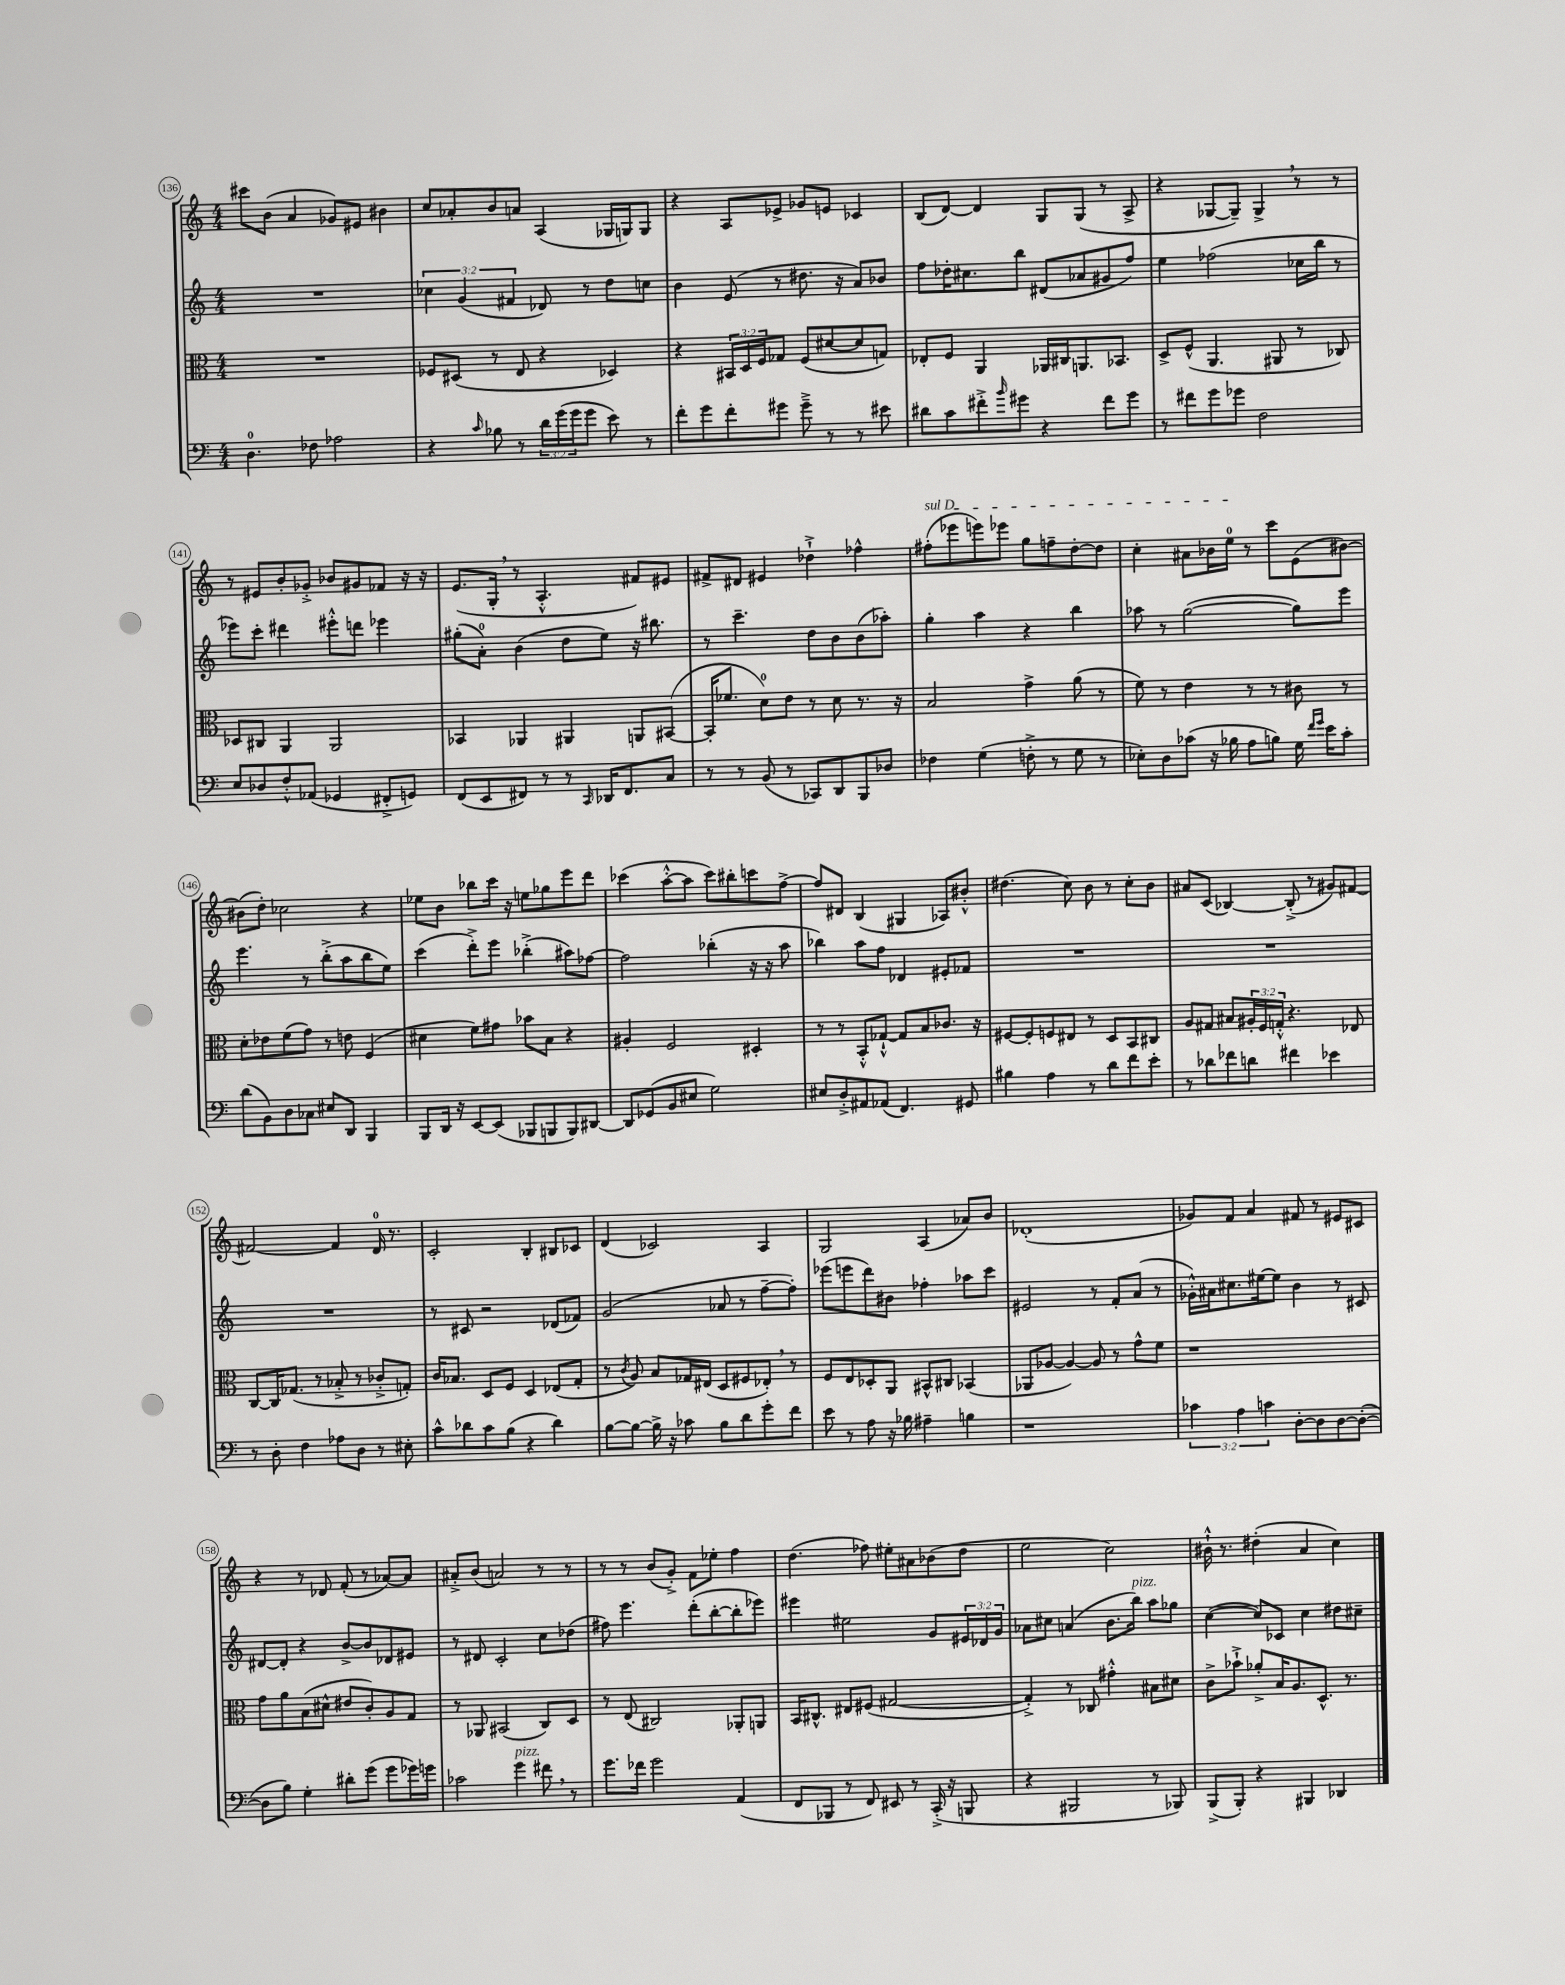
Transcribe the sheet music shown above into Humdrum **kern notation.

**kern	**kern	**kern	**kern
*part4	*part3	*part2	*part1
*staff4	*staff3	*staff2	*staff1
*clefF4	*clefC3	*clefG2	*clefG2
*k[]	*k[]	*k[]	*k[]
*M4/4	*M4/4	*M4/4	*M4/4
=136	=136	=136	=136
4.D\	1r	1r	8ccc#X\L
.	.	.	(8b\J
.	.	.	4a/
8F-X\	.	.	.
2A-X\	.	.	8g-X/L)
.	.	.	8e#X/J
.	.	.	4b#X\
=137	=137	=137	=137
4r	8F-X/L	6cc-X\	8cc/L
.	(8D#X/J	.	8a-X'/
.	.	(6g/	.
16qqc/	.	.	.
8B-X\	8r	.	8b/
.	.	6f#X/	.
8r	8E/	.	8an/J
24d\LL	4r	8d-X/)	(4A/
(24g\	.	.	.
24g\J	.	.	.
8g\J	.	8r	.
8e\)	4D-X/)	8dd\L	16G-X/LL
.	.	.	16Gn/J)
8r	.	8ccn\J	8G/J
=138	=138	=138	=138
8f'\L	4r	4b\	4r
8g\	.	.	.
8f'\	24BB#X/LL	(8e/	8A/L
.	24D/	.	.
.	24F/J	.	.
8g#X\J	8G-X/J	8r	8e-X^/J
8g#~^\	(8F/L	8.dd#X\	8g-X/L
8r	[8d#X/	.	8en/J
.	.	16r	.
8r	8d#/]	8a/L)	4c-X/
8e#X\	8Gn/J)	8b-X/J	.
=139	=139	=139	=139
8d#X\L	8E-X'/L	8ff\L	(8B/L
8c\	8F/J	16dd-X'\K	[8d/J)
.	.	8.cc#X\	.
8f#X'^\	4AA/	.	4d/]
16qqb/	.	.	.
8g#X\J	.	8bb\J	.
4r	16AA-X/LL	(8d#X/L	8G/L
.	16C#X/J	.	.
.	8.AAn/	8a-X/	(8G/J
8f#\L	.	8g#X/	8r
.	8.BB-X/J	.	.
8g#\J	.	8ff/J)	8A^/
=140	=140	=140	=140
8r	8D^/L	4ee\	4r
8f#X\L	(8F^^/J	.	.
8g\	4.AA/	(2ff-X\	[8G-X/L
8g-X\J	.	.	8G-~/J])
2F\	.	.	4G-^,/
.	8AA#X/	.	.
.	8r	16cc-X\LL	8r
.	.	16bb\JJ	.
.	8C-X/)	8r	8r
!!LO:LB:g=z
=141	=141	=141	=141
8E/L	8D-X/L	8eee-X\L)	8r
8D-X/	8C#X/J	8ccc'\J	8e#X/L
8F'^^/	4AA/	4ddd#X\	8b'/
(8AA-X/J	.	.	8g-X'^/J
4GG-X/	2AA/	8eee#X'^^\L	8b-X/L
.	.	8dddn\J	8g#X/
8FF#X'^/L	.	4eee-X\	8f-X/J
8GGn/J)	.	.	16r
.	.	.	16r
=142	=142	=142	=142
(8FF/L	4BB-X/	(8gg#X'\L	(8.e/L
8EE/	.	8a'\J)	.
.	.	.	16G',/Jk
8FF#X/J)	4AA-X/	(4b\	8r
8r	.	.	4.A'^^/
8r	4AA#X/	8dd\L	.
16qqCC/	.	.	.
16DD-X/KL	.	8ee\J)	.
8.FF#/	.	.	.
.	8AAn/L	16r	8f#X/L)
.	.	8.bb#X\	.
8C/J	([8BB#X/J	.	8e#X/J
=143	=143	=143	=143
8r	16BB#'/KL]	8r	8f#X^/L
.	8.f-X/J	.	.
8r	.	4.ccc~\	8d#X/J
(8BB/	8d\L)	.	4e#X/
8r	8e\J	.	.
8CC-X/L)	8r	8dd\L	4dd-X`^\
8DD/	8d\	8b\	.
8BBB/	8.r	(8b\	4ff-X^^\
8D-X/J	.	8aa-X'\J)	.
.	16r	.	.
=144	=144	=144	=144
!	!	!	!LO:TX:a:i:t=sul D
4F-X\	2B/	4gg'\	(8ff#X'\L
.	.	.	8eee-X\
(4G\	.	4aa\	8eeen\)
.	.	.	8eee-X\J
8Fn'^\	4g^\	4r	8gg\L
8r	.	.	8ffn~\
8G\	(8a\	4bb\	[8dd'\
8r	8r	.	8dd\J]
=145	=145	=145	=145
8E-X'\L)	8f\)	8aa-X\	4cc'\
8D\	8r	8r	.
(8c-X\J	4e\	([2gg\	8a#X\L
16r	.	.	16b-X\L
16B-X\	.	.	16ee\JJ
8A\L	8r	.	8r
8Bn\J)	8r	.	8ccc\L
16G\	8c#X\	8gg\L])	(8e\
16qqf/LL	.	.	.
16qqg/JJ	.	.	.
16e\KL	.	.	.
8c-'\J	8r	8eee\J	[8b#X\J)
!!LO:LB:g=z
=146	=146	=146	=146
(8d\L	8d'\L	4.eee\	(8b#X\L]
8BB\)	8e-X\	.	8dd'\J)
8D\	(8f\	.	2cc-X\
8C-X\J	8g\J)	8r	.
8E#X/L	8r	(8bb'^\L	.
8DD/J	8en\	8aa\	.
4BBB/	(4F/	8bb\	4r
.	.	8ee\J)	.
=147	=147	=147	=147
8BBB/L	4d#X\	(4ccc\	8ee-X\L
16DD/Jk	.	.	8b\J
16r	.	.	.
[8EE/L	8f\L)	8ddd'^\L)	8bb-X\L
(8EE/J]	8g#X\J	8eee\J	16ccc\Jk
.	.	.	16r
8BBB-X/L	8b-X\L	(4bb-X'^\	8een\L
8BBBn/	8B\J	.	8gg-X\
8BBB/)	4r	8aa#X\L)	8eee\
[8DD#X/J	.	[8ff-X\J	8ddd\J
=148	=148	=148	=148
8DD#/L]	4A#X'/	2ff-\]	(4ccc-X\
(8GG-X/	.	.	.
8BB/	2F/	.	[8aa'^^\L
8E#X/J	.	.	8aa\J]
2G\)	.	(4bb-X'\	8ccc-\L)
.	.	.	8bb#X'\
.	4D#X'/	16r	8cccn\
.	.	16r	.
.	.	8aa\	[8ff^\J
=149	=149	=149	=149
8E#X/L	8r	4bb-X\)	8ff/L]
8D'^/	8r	.	8d#X/J
8AA#X/	8BB'^^/L	8aa\L	(4B/
(8AA-X/J	[8G-X`^^/J	8ff\J	.
4.FF/)	8G-/L]	4d-X/	4G#X/
.	8B/	.	.
.	8.c-X/J	8e#X'/L	8A-X/L)
8GG#X/	.	8f-X/J	8b#X'^^/J
.	16r	.	.
=150	=150	=150	=150
4B#X\	[8F#X/L	1r	(4.dd#X\
.	8F#'/]	.	.
4A\	8Fn/	.	.
.	8E#X/J	.	8cc\)
8r	8r	.	8b\
8d\L	8D/L	.	8r
8f\	8BB/	.	8cc'\L
8e'\J	8C#X/J	.	8b\J
=151	=151	=151	=151
8r	8A/L	1r	8a#X/L
8d-X\L	8G#X/J	.	(8c/J
8f-X\	8B#X/L	.	[4B-X/)
8dn\J	24A#X'/L	.	.
.	24F/	.	.
.	24Gn'^^/JJ	.	.
4f#X\	4.r	.	(8B-'^/]
.	.	.	8r
4e-X\	.	.	8g#X/L)
.	8E-X/	.	[8f#X/J
!!LO:LB:g=z
=152	=152	=152	=152
8r	[8C/L	1r	2f#X/_
8D'\	16C/K]	.	.
.	(8.G-X/J	.	.
4F\	.	.	.
.	8r	.	.
8A-X\L	8B-X'^/	.	4f#/]
8D\J	8r	.	.
8r	8c-X'^/L	.	16d/
.	.	.	8.r
8E#X'\	8Gn'/J)	.	.
=153	=153	=153	=153
8c^^\L	16c/KL	8r	2c'/
.	8.B-X/J	.	.
8d-X\	.	8c#X/	.
8c\	8D/L	2r	.
(8B\J	8F/J	.	.
4r	4D/	.	4B'/
4d-\)	(8E-X/L	(8d-X/L	8B#X/L
.	8G'/J	8f-X/J)	8c-X/J
=154	=154	=154	=154
[8B\L	8r	(2g/	(4d/
.	8qc/	.	.
8B\J_	8A/)	.	.
16B^\]	8B/L	.	2c-X/)
16r	.	.	.
8c-X\	16G-X/L	.	.
.	(16E#X/JJ	.	.
8B\L	8D/L	8a-X/	.
8d\	8F#X/	8r	.
8g'\	8E-X',/J)	[8ff~\L	4A/
8f\J	8r	8ff'\J])	.
=155	=155	=155	=155
8e\	8F/L	(8eee-X\L	2G/
8r	8E/	8eeen\	.
8A\	8D-X'/	8ddd\)	.
16r	8AA/J	8b#X\J	.
16B-X\	.	.	.
4A#X~\	8BB#X^^/L	4ff-X'\	(4A/
.	8C#X/J	.	.
4Bn\	(4BB-X/	8aa-X\L	8a-X/L)
.	.	8ccc\J	8b/J
=156	=156	=156	=156
1r	8AA-X/L	2e#X/	(1d-X'
.	[8A-X/J	.	.
.	4A-/_)	.	.
.	8A-/]	8r	.
.	8r	8f'/L	.
.	8g^^\L	(8a/J	.
.	8f\J	8r	.
=157	=157	=157	=157
6c-X\	1r	16g-X'^^\LL)	8g-X/L)
.	.	16a#X\J	.
.	.	8.cc#X\	8f/J
6A\	.	.	.
.	.	.	4a/
.	.	[16ee#X\k	.
6cn\	.	.	.
.	.	8ee#\J]	.
[8D'\L	.	4b\	8f#X/
8D\]	.	.	8r
[8D\	.	8r	8e#X/L
(8D'\J_	.	8c#X/	8c#X/J
!!LO:LB:g=z
=158	=158	=158	=158
8D\L]	8g\L	[8d#X/L	4r
8B\J)	8a\	8d#'/J]	.
4G'\	(8B\	4r	8r
.	8d#X^^\J	.	8d-X/
8d#X'\L	8e#X/L	[8b^/L	(8f'/
(8g\J	8c'/)	8b/]	8r
8g\L	8A/	8d-X/	[8a-X/L)
16g-X\L)	8G/J	8e#X/J	8a-/J]
16gn\JJ	.	.	.
=159	=159	=159	=159
2c-X\	8r	8r	8a#X'^/L
.	8AA-X/	8d#X/	(8b/J
.	(2BB#X/	2c'/	2an/)
!LO:TX:a:i:t=pizz.	!	!	!
4g\	.	.	.
8f#X,\	8C/L)	8cc\L	8r
8r	8D/J	(8dd-X\J	8r
=160	=160	=160	=160
8.g\L	8r	8ff#X\)	8r
.	(8E/	4.eee\	8r
16f-X\Jk	.	.	.
2g\	2C#X/)	.	(8b/L
.	.	.	8g'^/J)
.	.	(8ddd'\L	8f\L
.	.	[8bb'\	8ee-X'\J
(4AA/	8AA-X'/L	8bb'\]	4ff\
.	8AAn/J	8eee-X\J)	.
=161	=161	=161	=161
8FF/L	16BB/KL	4eee#X\	(4.dd\
.	8.C#X^^/J	.	.
8BBB-X/J	.	.	.
8r	8E#X/L	2ee#X\	.
8FF/)	(8F#X/J	.	8ff-X\)
8EE#X/	[2G#X/	.	8ee#X'\L
8r	.	.	8a#X\
(16CC'^/	.	8g/L	(8b-X\
16r	.	.	.
8BBBn/	.	24e#X/L	8dd\J
.	.	24d-X/	.
.	.	24g/JJ	.
=162	=162	=162	=162
4r	4G#'^/])	8a-X\L	2ee\
.	.	8cc#X\J	.
2BBB#X/	8r	(4an/	.
.	8C-X/	.	.
.	4g#X'^^\	8.b\L	2cc\)
!	!	!LO:TX:a:i:t=pizz.	!
.	.	16bb\Jk)	.
8r	8B#X\L	8aa\L	.
8BBB-X/)	8d#X\J	8gg-X\J	.
=163	=163	=163	=163
(8BBB^/L	8c^\L	([4cc\	16b#X`^^\
.	.	.	8.r
8BBB'/J)	8b-X`^\J	.	.
4r	8a-X'^/L	8cc/L])	(4dd#X'\
.	16B/K	8c-X/J	.
.	8.A/	.	.
4BBB#X/	.	4cc\	4a/
.	8.D^^/J	.	.
4DD-X/	.	8dd#X\L	4cc\)
.	8.r	.	.
.	.	8cc#X~\J	.
==	==	==	==
*-	*-	*-	*-
